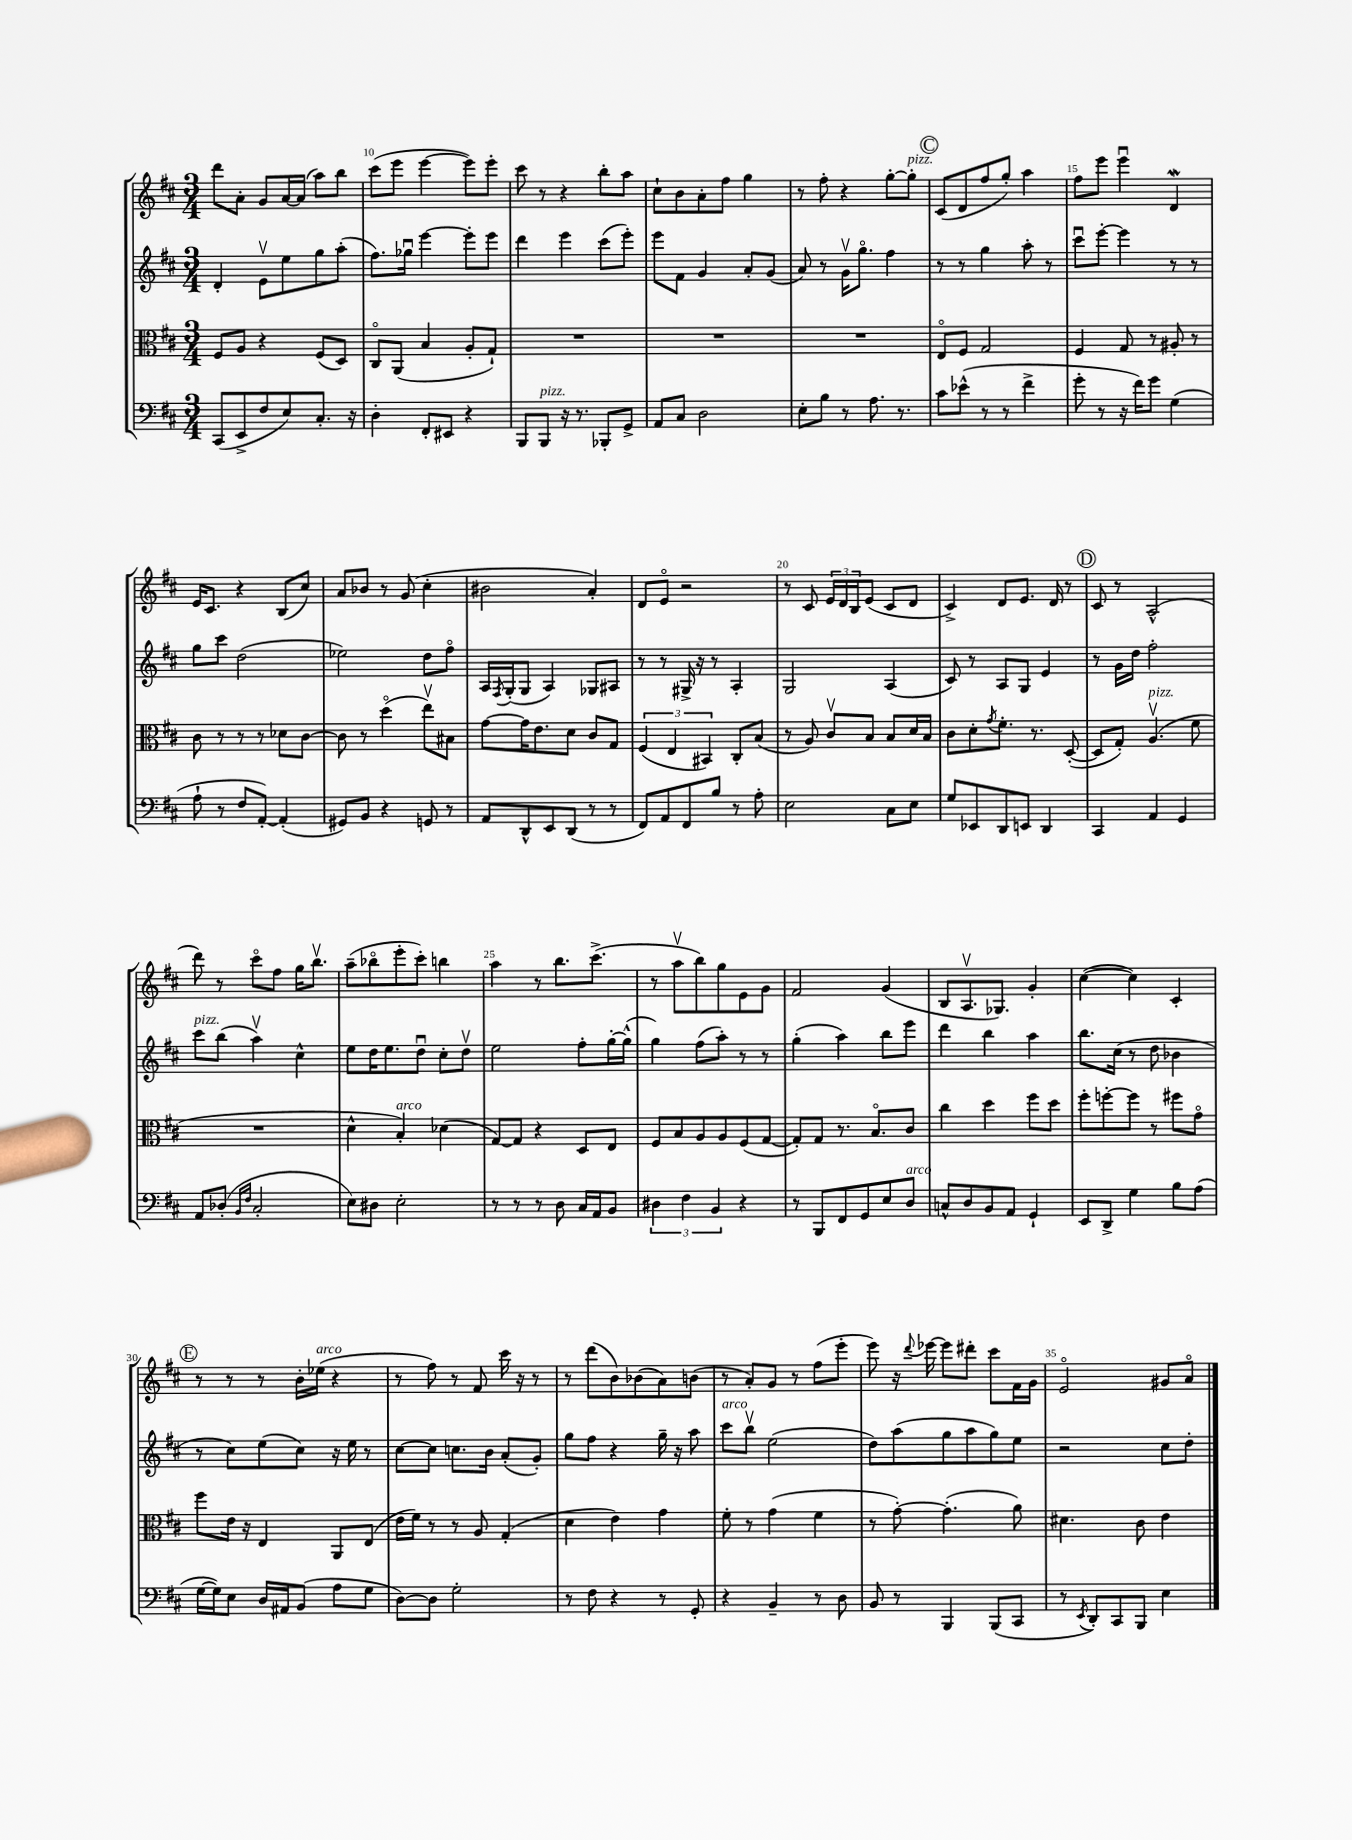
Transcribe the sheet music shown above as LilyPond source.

<<
\new StaffGroup <<
\new Staff = "s0" {
    \clef treble \key d \major \numericTimeSignature \time 3/4
    d'''8 a'8-. g'8 a'16~ a'16( a''8) b''8 |
    cis'''8( e'''8 e'''4~ e'''8) e'''8-. |
    cis'''8 r8 r4 b''8-. a''8 |
    cis''8-! b'8 a'8-. fis''8 g''4 |
    r8 fis''8-. r4 g''8~-. g''8-.^\markup { \italic "pizz." } |
    \mark \markup { \circle "C" } cis'8( d'8 fis''8 g''8-.) a''4 |
    fis''8 e'''8 e'''4\downbow d'4\mordent |
    e'16 cis'8. r4 b8( cis''8) |
    a'8 bes'8 r8 g'8( cis''4-. |
    bis'2 a'4-.) |
    d'8 e'8\flageolet r2 |
    r8 cis'8 \tuplet 3/2 { e'16 d'16 b16 } e'8( cis'8 d'8 |
    cis'4->) d'8 e'8. d'16 r8 |
    \mark \markup { \circle "D" } cis'8 r8 a2-^( |
    d'''8) r8 cis'''8\flageolet fis''8 g''16 b''8.\upbow |
    a''8--( bes''8\flageolet e'''8-. cis'''8-.) b''4 |
    a''4 r8 b''8. cis'''8.->( |
    r8 a''8\upbow b''8) g''8 e'8 g'8 |
    fis'2 g'4( |
    b8 a8.\upbow ges8.) g'4-. |
    cis''4~( cis''4) cis'4-. |
    \mark \markup { \circle "E" } r8 r8 r8 b'16-. ees''16^\markup { \italic "arco" }( r4 |
    r8 fis''8) r8 fis'8 cis'''16 r16 r8 |
    r8 d'''8( b'8) bes'8( a'8) b'8( |
    r8 a'8-.) g'8 r8 fis''8( e'''8-. |
    e'''8) r16 \appoggiatura { d'''8 } ees'''16~ ees'''8 dis'''8-. cis'''8 fis'16 g'16 |
    e'2\flageolet gis'8 a'8\flageolet \bar "|." |
}
\new Staff = "s1" {
    \clef treble \key d \major \numericTimeSignature \time 3/4
    d'4-. e'8\upbow e''8 g''8 a''8-.( |
    fis''8.) ges''16\downbow e'''4~ e'''8-. e'''8 |
    d'''4 e'''4 cis'''8( e'''8-.) |
    e'''8 fis'8 g'4 a'8-. g'8( |
    a'8) r8 g'16\upbow g''8.\flageolet fis''4 |
    \mark \markup { \circle "C" } r8 r8 g''4 a''8-. r8 |
    cis'''8\downbow e'''8~-. e'''4 r8 r8 |
    g''8 cis'''8 d''2( |
    ees''2) d''8 fis''8\flageolet |
    a16 \acciaccatura { fis8 } g16-.( g8 a4) ges8 ais8 |
    r8 r8 gis16-> r16 r8 a4-. |
    g2 a4( |
    cis'8) r8 a8 g8 e'4 |
    \mark \markup { \circle "D" } r8 g'16 d''16 fis''2-. |
    cis'''8^\markup { \italic "pizz." } b''8( a''4\upbow) cis''4-^ |
    e''8 d''16 e''8. d''8\downbow cis''8-. d''8\upbow |
    e''2 fis''8-. g''16~-. g''16-^( |
    g''4) fis''8( a''8-.) r8 r8 |
    g''4-.( a''4) b''8 e'''8 |
    d'''4 b''4 a''4 |
    b''8. cis''16( r8 d''8 bes'4 |
    \mark \markup { \circle "E" } r8 cis''8) e''8( cis''8) r16 e''16 r8 |
    cis''8~ cis''8 c''8. b'16 a'8-.( g'8-.) |
    g''8 fis''8 r4 g''16-- r16 a''8 |
    cis'''8^\markup { \italic "arco" } b''8\upbow e''2( |
    d''8) a''8( g''8 a''8 g''8) e''8 |
    r2 cis''8 d''8-. \bar "|." |
}
\new Staff = "s2" {
    \clef alto \key d \major \numericTimeSignature \time 3/4
    fis8 a8 r4 fis8( d8) |
    cis8\flageolet a,8( b4 a8-. g8-!) |
    R2. |
    R2. |
    R2. |
    \mark \markup { \circle "C" } e8\flageolet fis8 g2 |
    fis4 g8 r8 ais8-. r8 |
    cis'8 r8 r8 r8 des'8 cis'8~ |
    cis'8 r8 d''4\flageolet( e''8\upbow) bis8 |
    g'8~ g'16 e'8. d'8 cis'8 g8 |
    \tuplet 3/2 { fis4( e4 bis,4) } cis8-. b8( |
    r8 a8) cis'8\upbow b8 b8 d'16 b16 |
    cis'8 d'8-. \acciaccatura { g'8 } fis'8.-. r8. d8~-.( |
    \mark \markup { \circle "D" } d8 g8-.) a4.\upbow^\markup { \italic "pizz." }( fis'8 |
    R2. |
    d'4-^ b4-.^\markup { \italic "arco" }) des'4( |
    g8~) g8 r4 d8 e8 |
    fis8 b8 a8 a8 fis8( g8~ |
    g8-.) g8 r8. b8.\flageolet cis'8 |
    cis''4 d''4 fis''8 d''8 |
    fis''8-. f''8~-. f''8 r8 fis''8 g'8\flageolet |
    \mark \markup { \circle "E" } fis''8 e'16 r16 e4 a,8 e8( |
    e'16 fis'16) r8 r8 a8 g4-.( |
    d'4 e'4) g'4 |
    fis'8-. r8 g'4( fis'4 |
    r8 g'8~-.) g'4.-.( a'8) |
    dis'4. cis'8 e'4 \bar "|." |
}
\new Staff = "s3" {
    \clef bass \key d \major \numericTimeSignature \time 3/4
    cis,8( e,8-> fis8 e8) cis8.-. r16 |
    d4-. fis,8-. eis,8 r4 |
    b,,8 b,,8^\markup { \italic "pizz." } r16 r8. bes,,8-. g,8-> |
    a,8 cis8 d2 |
    e8-. b8 r8 a8. r8. |
    \mark \markup { \circle "C" } cis'8 ees'8-^( r8 r8 fis'4-> |
    g'8-. r8 r16 fis'16) g'8 g4( |
    a8-! r8 fis8 a,8~-.) a,4-.( |
    gis,8) b,8 r4 g,8 r8 |
    a,8 d,8-^ e,8 d,8( r8 r8 |
    fis,8) a,8 fis,8 b8 r8 a8-. |
    e2 cis8 e8 |
    g8 ees,8 d,8 e,8 d,4 |
    \mark \markup { \circle "D" } cis,4 a,4 g,4 |
    a,8 des8-.( \grace { b,16 fis16 } cis2-. |
    e8) dis8 e2-. |
    r8 r8 r8 d8 cis16 a,16 b,8 |
    \tuplet 3/2 { dis4 fis4 b,4 } r4 |
    r8 b,,8 fis,8 g,8 e8 d8^\markup { \italic "arco" } |
    c8-^ d8 b,8 a,8 g,4-! |
    e,8 d,8-> g4 b8 a8( |
    \mark \markup { \circle "E" } g16~ g16) e8 d16 ais,16 b,8( a8 g8 |
    d8~) d8 g2-. |
    r8 fis8 r4 r8 g,8-. |
    r4 b,4-- r8 d8 |
    b,8 r8 b,,4 b,,8( cis,8 |
    r8 \acciaccatura { e,8 } d,8-.) cis,8 b,,8 e4 \bar "|." |
}
>>
>>
\layout { \context { \Score currentBarNumber = #9 \override BarNumber.break-visibility = ##(#f #t #t) barNumberVisibility = #(every-nth-bar-number-visible 5) } }
